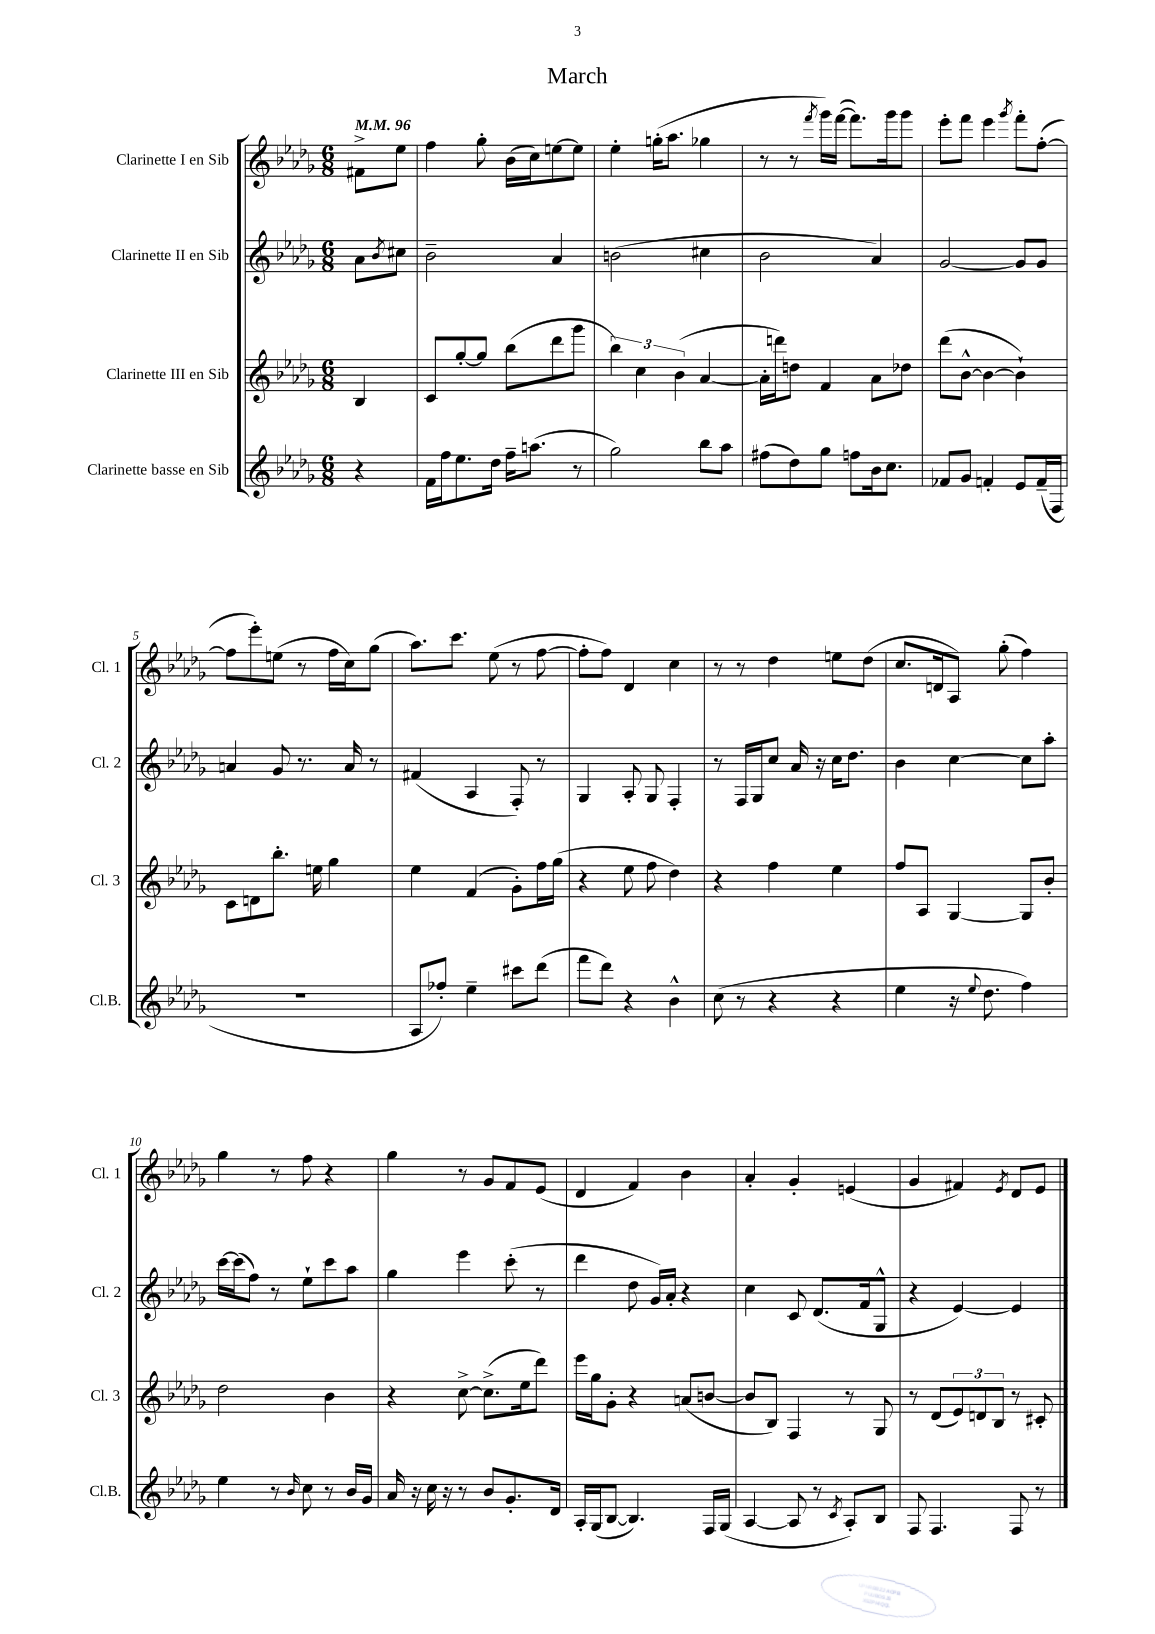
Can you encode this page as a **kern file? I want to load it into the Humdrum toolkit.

**kern	**kern	**kern	**kern
*part4	*part3	*part2	*part1
*staff4	*staff3	*staff2	*staff1
*I"Clarinette basse en Sib	*I"Clarinette III en Sib	*I"Clarinette II en Sib	*I"Clarinette I en Sib
*I'Cl.B.	*I'Cl. 3	*I'Cl. 2	*I'Cl. 1
*clefG2	*clefG2	*clefG2	*clefG2
*k[b-e-a-d-g-]	*k[b-e-a-d-g-]	*k[b-e-a-d-g-]	*k[b-e-a-d-g-]
*M6/8	*M6/8	*M6/8	*M6/8
*MM96	*MM96	*MM96	*MM96
=	=	=	=
4r	4B-/	8a-\L	8f#X^\L
.	.	8qb-/	.
.	.	8cc#X\J	8ee-\J
=1	=1	=1	=1
16f\LL	8c/L	2b-~\	4ff\
16ff\J	.	.	.
8.ee-\	[8gg-'/	.	.
.	8gg-/J]	.	8gg-'\
16dd-\Jk	.	.	.
16ff~\KL	(8bb-\L	.	(16b-\LL
(8.aan\J	.	.	16cc\J)
.	8ddd-\	4a-/	[8een\
8r	8ggg-\J	.	8ee\J]
=2	=2	=2	=2
2gg-\)	6bb-\)	(2bn\	4ee-'\
.	6cc\	.	.
.	.	.	(16ggn'\KL
.	.	.	8.aa-\J
.	(6b-\	.	.
8bb-\L	[4a-/	4cc#X\	4gg-X\
8aa-\J	.	.	.
=3	=3	=3	=3
(8ff#X\L	16a-'\LL]	2b-\	8r
.	16dddn\J)	.	.
8dd-\)	8ddn\J	.	8r
.	.	.	8qfff/
8gg-\J	4f/	.	16ggg-\LL)
.	.	.	([16fff\JJ
8ffn\L	.	.	8.fff\L])
16b-\k	8a-\L	4a-/)	.
8.cc\J	.	.	16ggg-\k
.	8dd-X\J	.	8ggg-\J
=4	=4	=4	=4
8f-X/L	(8ddd-\L	[2g-/	8eee-'\L
8g-/J	[8b-^^\J	.	8fff\J
4fn'/	4b-\_	.	4eee-\
.	.	.	8qggg-/
8e-/L	4b-`\])	8g-/L]	8fff'\L
(16f~/L	.	8g-/J	([8ff'\J
16F/JJ	.	.	.
!!LO:LB:g=z
=5	=5	=5	=5
2.r	8c\L	4an/	8ff\L]
.	8dn\	.	8eee-'\)
.	8.bb-'\J	8g-/	(8een\J
.	.	8.r	8r
.	16een\	.	.
.	4gg-\	.	16ff\LL
.	.	16a/	16cc\J)
.	.	8r	(8gg-\J
=6	=6	=6	=6
8A-/L	4ee-\	(4f#X/	8.aa-\L)
8ff-X'/J)	.	.	.
.	.	.	8.ccc\J
4ee-~\	(4f/	4A-/	.
.	.	.	(8ee-\
8ccc#X\L	8g-'\L)	8F'/)	8r
(8ddd-\J	16ff\L	8r	[8ff\
.	(16gg-\JJ	.	.
=7	=7	=7	=7
8fff\L	4r	4G-/	8ff'\L]
8ddd-\J)	.	.	8ff\J)
4r	8ee-\	8A-'/	4d-/
.	8ff\	8G-/	.
4b-^^\	4dd-\)	4F'/	4cc\
=8	=8	=8	=8
(8cc\	4r	8r	8r
8r	.	16F/LL	8r
.	.	16G-/J	.
4r	4ff\	8cc/J	4dd-\
.	.	16a-/	.
.	.	16r	.
4r	4ee-\	16cc\KL	8een\L
.	.	8.dd-\J	.
.	.	.	(8dd-\J
=9	=9	=9	=9
4ee-\	8ff/L	4b-\	8.cc/L
.	8A-/J	.	.
.	.	.	16dn/k
16r	[4G-/	[4cc\	8A-/J)
8qqee-/	.	.	.
8.dd-\	.	.	.
.	.	.	(8gg-'\
4ff\)	8G-/L]	8cc\L]	4ff\)
.	8b-'/J	8aa-'\J	.
!!LO:LB:g=z
=10	=10	=10	=10
4ee-\	2dd-\	[16ccc\LL	4gg-\
.	.	(16ccc\J]	.
.	.	8ff\J)	.
8r	.	8r	8r
16qqb-/	.	.	.
8cc\	.	8ee-`\L	8ff\
8r	4b-\	8ccc\	4r
16b-/LL	.	8aa-\J	.
16g-/JJ	.	.	.
=11	=11	=11	=11
16a-/	4r	4gg-\	4gg-\
16r	.	.	.
16cc\	.	.	.
16r	.	.	.
8r	[8cc^\	4eee-\	8r
8b-/L	(8.cc^\L]	.	8g-/L
8.g-'/	.	(8ccc'\	8f/
.	16ee-\k	.	.
.	8ddd-\J)	8r	(8e-/J
16d-/Jk	.	.	.
=12	=12	=12	=12
16A-'/LL	16eee-\LL	4ddd-\	4d-/
(16G-/J	16gg-\J	.	.
[8B-/J	8g-'\J	.	.
4.B-/])	4r	8dd-\	4f/)
.	.	16g-/LL)	.
.	.	16a-'/JJ	.
.	(8an/L	4r	4b-\
16F/LL	[8bn/J	.	.
(16G-/JJ	.	.	.
=13	=13	=13	=13
[4A-/	8b/L]	4cc\	4a-'/
.	8B-/J)	.	.
8A-/]	4F/	8c/	4g-'/
8r	.	(8.d-/L	.
8qc/	.	.	.
8A-'/L)	8r	.	(4en/
.	.	16f/k	.
8B-/J	8G-/	8G-^^/J	.
=14	=14	=14	=14
8F/	8r	4r	4g-/
4.F/	(8d-/L	.	.
.	12e-/)	[4e-/)	4f#X/)
.	12dn/	.	.
.	12B-/J	.	.
.	.	.	8qe-/
8F/	8r	4e-/]	8d-/L
8r	8c#X'/	.	8e-/J
==	==	==	==
*-	*-	*-	*-
